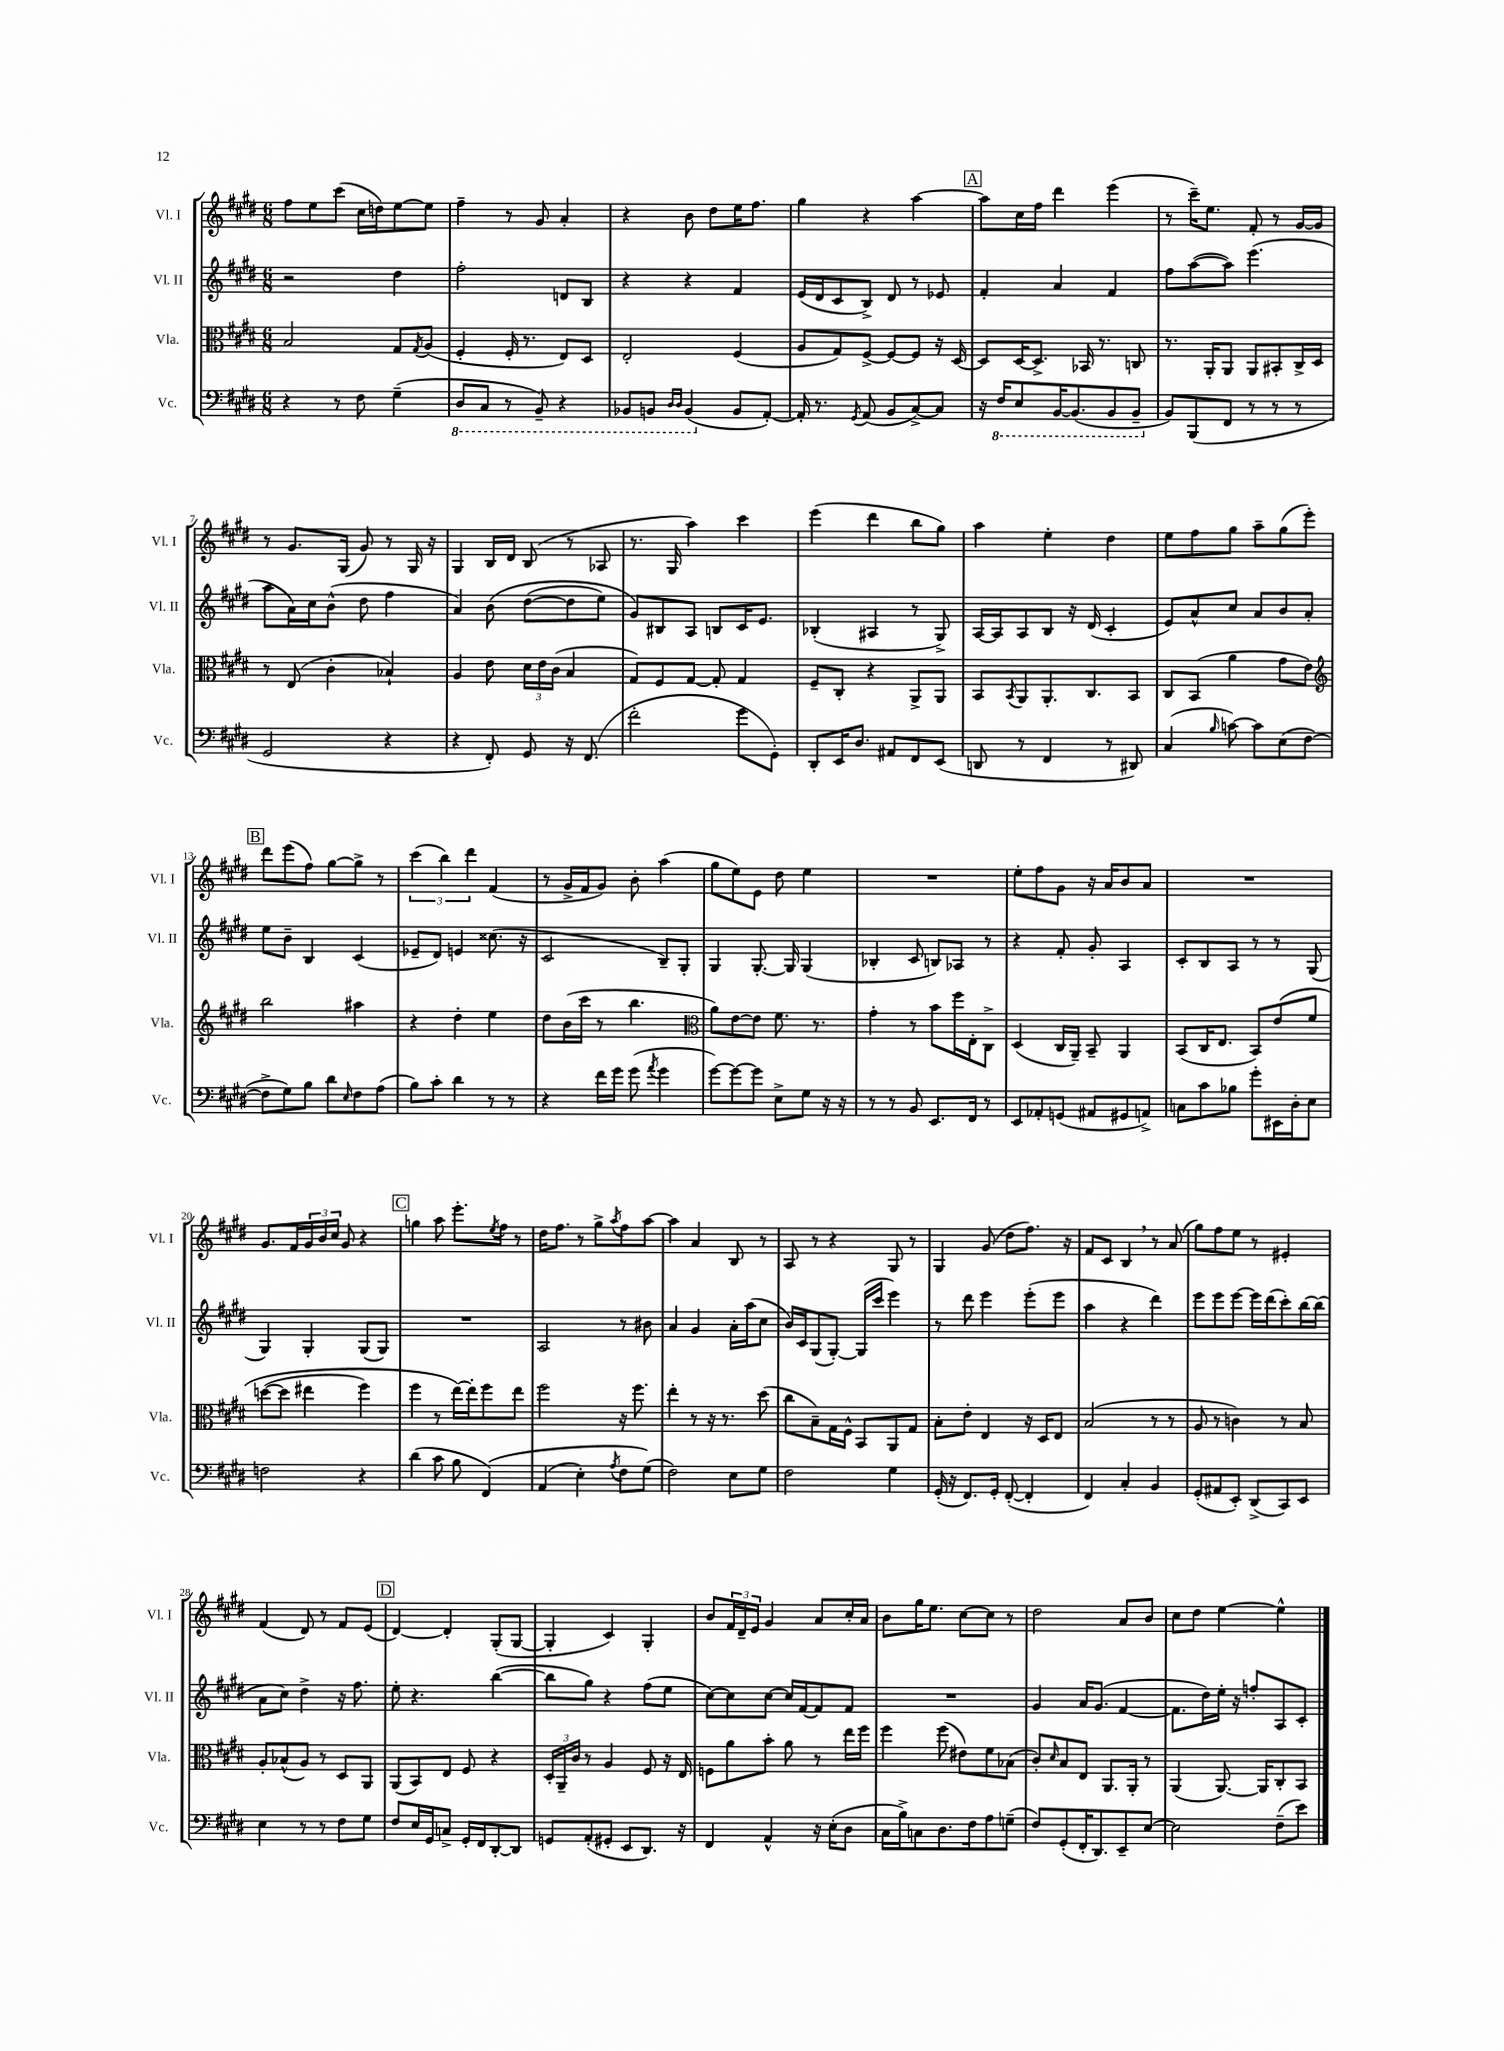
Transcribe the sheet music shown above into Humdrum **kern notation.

**kern	**kern	**kern	**kern
*part4	*part3	*part2	*part1
*staff4	*staff3	*staff2	*staff1
*I"Vc.	*I"Vla.	*I"Vl. II	*I"Vl. I
*I'Vc.	*I'Vla.	*I'Vl. II	*I'Vl. I
*clefF4	*clefC3	*clefG2	*clefG2
*k[f#c#g#d#]	*k[f#c#g#d#]	*k[f#c#g#d#]	*k[f#c#g#d#]
*M6/8	*M6/8	*M6/8	*M6/8
=1	=1	=1	=1
4r	2B/	2r	8ff#\L
.	.	.	8ee\
8r	.	.	(8ccc#\J
8F#\	.	.	16cc#\LL
.	.	.	16ddn\J)
(4G#~\	8G#/L	4dd#\	[8ee\
.	8qG#/	.	.
.	(8A/J	.	8ee\J]
=2	=2	=2	=2
*8ba	*	*	*
8DD#/L	4F#'/	2ff#'\	4ff#~\
8CC#/J	.	.	.
8r	16F#'/	.	8r
.	8.r	.	.
8BBB~/)	.	.	8g#/
4r	8E/L)	8dn/L	4a'/
.	8D#/J	8B/J	.
=3	=3	=3	=3
8BBB-X/L	2E'/	4r	4r
8BBBn/J	.	.	.
16qqDD#/LL	.	.	.
16qqDD#/JJ	.	.	.
(4BBB/	.	4r	8b\
.	.	.	8dd#\L
*X8ba	*	*	*
8BB/L	(4F#/	4f#/	16ee\K
.	.	.	8.ff#\J
[8AA'/J)	.	.	.
=4	=4	=4	=4
16AA'/]	8A/L	(16e/LL	4gg#\
8.r	.	16d#/J	.
.	8G#/)	8c#/	.
8qGG#/	.	.	.
(8AA/	[8F#^/J	8B^/J)	4r
8BB/L	8F#/L_	8d#/	.
[8C#^/)	8F#/J]	8r	[4aa\
8C#/J]	16r	8e-X/	.
.	[16D#/	.	.
!!LO:REH:place=s1:t=A
=5	=5	=5	=5
16r	8D#/L]	4f#'/	8aa\L]
*8ba	*	*	*
16FF#/KL	.	.	.
8EE/	[16D#/K	.	16cc#\L
.	8.D#^/J]	.	16ff#\JJ
[16BBB/K	.	4a/	4ddd#\
(8.BBB/]	.	.	.
.	16BB-X/	.	.
.	8.r	.	.
8BBB/	.	4f#/	(4eee\
8BBB~/J	8Cn/	.	.
=6	=6	=6	=6
*X8ba	*	*	*
8BB/L)	8.r	8ff#\L	8r
(8BBB/	.	([8aa\	16ccc#~\KL)
.	16AA'/KL	.	8.ee\J
8FF#/J	8AA/J	8aa\J])	.
8r	8AA/L	(4.eee\	8f#'/
8r	8BB#X'/	.	8r
8r	16C#^/L	.	[16g#/LL
.	16D#/JJ	.	16g#/JJ]
!!LO:LB:g=z
=7	=7	=7	=7
2GG#/	8r	8aa\L	8r
.	(8E/	16a\L)	8.g#/L
.	.	16cc#\J	.
.	4c#'\	(8b^^\J	.
.	.	.	(16G#/Jk
.	.	8dd#\	8g#/)
4r	4B-X`/)	4ff#\	8r
.	.	.	16G#/
.	.	.	16r
=8	=8	=8	=8
4r	4A/	4a/)	4G#/
8FF#'/)	8e\	(8b\	16B/LL
.	.	.	16d#/JJ
8GG#/	24d#\LL	([8dd#\L	(8B/
.	24e\	.	.
.	(24c#\JJ	.	.
16r	4B/	8dd#\]	8r
(8.FF#/	.	.	.
.	.	8ee\J)	8A-X/
=9	=9	=9	=9
2f#'\	8G#/L)	8g#/L)	8.r
.	8F#/	8B#X/	.
.	.	.	16G#/
.	[8G#/J	8A/J	4aa\)
.	8G#'/]	8Bn/L	.
8g#\L	4G#/	16c#/K	4ccc#\
.	.	8.e/J	.
8GG#'\J)	.	.	.
=10	=10	=10	=10
8DD#'/L	8F#~/L	(4B-X'/	(4eee\
16EE/K	8C#'/J	.	.
8.D#/J	.	.	.
.	4r	4A#X/	4ddd#\
8AA#X/L	.	.	.
8FF#/	8AA^/L	8r	8bb\L
(8EE/J	8AA/J	8G#^/)	8gg#\J)
=11	=11	=11	=11
8DDn/	8BB/L	[16A/LL	4aa\
.	.	16A/J]	.
.	8qBB/	.	.
8r	8AA/	8A/	.
4FF#/	8.AA'/	8B/J	4ee'\
.	.	16r	.
.	8.C#/	(16d#/	.
8r	.	4c#'/	4dd#\
8DD#X/)	8BB/J	.	.
=12	=12	=12	=12
(4C#/	8C#/L	8e/L)	8ee\L
.	(8BB/J	8a^^/	8ff#\
16qqB/	.	.	.
[8cn\)	4a\	8cc#/J	8gg#\J
8c\L]	.	8a/L	8aa~\L
(8E\	8g#\L	8b/	(8gg#\
[8F#\J	8e\J)	8a'/J	8eee'\J)
!!LO:LB:g=z
!!LO:REH:place=s1:t=B
=13	=13	=13	=13
*	*clefG2	*	*
8F#^\L]	2bb\	8ee\L	8ddd#\L
8G#\)	.	8b~\J	(8eee\
8B\J	.	4B/	8ff#\J)
8d#\L	.	.	[8gg#\L
16qqE/	.	.	.
8F#\	4aa#X\	(4c#/	8gg#^\J]
(8A\J	.	.	8r
=14	=14	=14	=14
8B\L)	4r	8e-X~/L	(6ccc#\
8c#'\J	.	8d#/J)	.
.	.	.	6bb\)
4d#\	4dd#'\	4en/	.
.	.	.	6ddd#\
8r	4ee\	(8.cc##X\	(4f#/
8r	.	.	.
.	.	16r	.
=15	=15	=15	=15
4r	8dd#\L	2c#/	8r
.	(16b\L	.	16g#^/LL
.	16ccc#\JJ	.	16f#/J
16f#\LL	8r	.	8g#/J)
16g#\JJ	.	.	.
(8g#\	4.bb\	.	8b'\
8qa/	.	.	.
4g#\	.	8B~/L)	(4aa\
.	.	8G#'/J	.
=16	=16	=16	=16
*	*clefC3	*	*
[8g#\L)	8a\L)	4G#/	8gg#\L
8g#\_	[8e\	.	8ee\)
8g#\J]	8e\J]	[8.G#'/	8e\J
8E^\L	8.f#\	.	8dd#\
.	.	16G#/]	.
8G#\J	.	(4G#/	4ee\
.	8.r	.	.
16r	.	.	.
16r	.	.	.
=17	=17	=17	=17
8r	4g#'\	4B-X'/	2.r
8r	.	.	.
8BB/	8r	8c#/	.
8.EE/L	8b\L	8Bn/L)	.
.	16ff#\L	8A-X/J	.
16FF#/Jk	16E'\J	.	.
8r	8C#^\J	8r	.
=18	=18	=18	=18
8EE/L	(4D#/	4r	8ee'\L
8AA-X'/	.	.	8ff#\
(8GGn/J	16C#/LL	8f#'/	8g#\J
.	16AA~/JJ)	.	.
8AA#X/L	8BB~/	8g#'/	16r
.	.	.	16a/KL
8GG#X/	4AA/	4A/	8b/
8AAn^/J)	.	.	8a/J
=19	=19	=19	=19
8Cn\L	(8BB/L	8c#'/L	2.r
8c#\	16C#/K	8B/	.
.	8.E/J	.	.
8B-X\J	.	8A/J	.
8g#'\L	8BB/L)	8r	.
16EE#X\L	(8e/	8r	.
16D#'\J	.	.	.
8E\J	8f#/J	(8G#/	.
!!LO:LB:g=z
=20	=20	=20	=20
2Fn\	([8ddn\L	4G#/)	8.g#/L
.	8dd\J]	.	.
.	.	.	16f#/L
.	4ee#X\	4G#'/	24g#/
.	.	.	24b/
.	.	.	24cc#/JJ
.	.	.	8g#/
4r	4ff#\)	(8G#/L	4r
.	.	8G#/J)	.
!!LO:REH:place=s1:t=C
=21	=21	=21	=21
(4d#\	4ff#\	2.r	4ggn\
8c#\	8r	.	8aa\
8B\	[16ee\LL)	.	8.eee'\L
.	16ee'\J]	.	.
(4FF#/)	8ff#\	.	.
.	.	.	8qee/
.	.	.	16ff#\Jk
.	8ee\J	.	8r
=22	=22	=22	=22
(4AA/	2ff#\	2A/	16dd#\KL
.	.	.	8.ff#\J
4E'\)	.	.	8r
.	.	.	8gg#^\L
8qA/	.	.	8qaa/
8F#\L	16r	8r	8ff#\
.	8.ff#\	.	.
(8G#\J)	.	8b#X\	[8aa\J
=23	=23	=23	=23
2F#\)	4ee'\	4a/	4aa\]
.	8r	4g#/	4a/
.	16r	.	.
.	8.r	.	.
8E\L	.	16a'\LL	8B/
.	.	(16aa\J	.
8G#\J	(8dd#\	8cc#\J	8r
=24	=24	=24	=24
2F#\	8cc#\L	16b/LL)	8A/
.	.	16c#/J	.
.	8B~\)	(8G#/	8r
.	16G#\L	[8G#'/J)	4r
.	16F#^^\JJ	.	.
.	8BB/L	(16G#/LL]	.
.	.	16ccc#/JJ	.
4G#\	8AA/	4eee\)	8G#/
.	8G#/J	.	8r
=25	=25	=25	=25
(16GG#'/	8B'\L	8r	4G#/
16r	.	.	.
8.FF#/L)	8e'\J	8ddd#\	.
.	4E/	4eee\	(8g#/
16GG#'/Jk	.	.	.
([8FF#'/	.	.	8dd#\L
4FF#'/]	16r	(8eee'\L	8.ff#\J)
.	16D#/KL	.	.
.	8E/J	8eee\J	.
.	.	.	16r
=26	=26	=26	=26
4FF#/)	(2B/	4aa\	8f#/L
.	.	.	8c#/J
4C#'/	.	4r	4B,/
4BB/	8r	4ddd#\)	8r
.	8r	.	(8a/
=27	=27	=27	=27
(8GG#'/L	8A/	8eee\L	8gg#\L)
8AA#X/	8r	8eee\	8ff#\
8EE'/J)	4cn\)	[8eee\J	8ee\J
(8DD#^/L	.	16eee\LL]	8r
.	.	(16ddd#\J	.
8CC#/)	8r	8ccc#'\)	4e#X'/
8EE/J	8B/	[16bb\L	.
.	.	(16bb\JJ]	.
!!LO:LB:g=z
=28	=28	=28	=28
4E\	8A'/L	8a\L	(4f#/
.	(8B-X^^/	8cc#\J)	.
8r	8A/J)	4dd#^\	8d#/)
8r	8r	.	8r
8F#\L	8D#/L	16r	8f#/L
.	.	8.ff#\	.
8G#\J	8AA/J	.	(8e/J
!!LO:REH:place=s1:t=D
=29	=29	=29	=29
8F#/L	(8AA/L	8ee'\	[4d#/)
16E/L	8BB/)	4.r	.
16GG#/J	.	.	.
8Cn^/J	8E/J	.	4d#'/]
16GG#'/LL	8F#/	.	.
16FF#/J	.	.	.
[8DD#'/	4r	([4bb\	(8G#'/L
8DD#/J]	.	.	[8G#/J
=30	=30	=30	=30
8GGn/L	24D#'/LL	8bb\L]	4G#'/]
.	24AA~/	.	.
.	24c#/JJ	.	.
(8AA'/	8r	8gg#\J)	.
8GG#X'/J	4A/	4r	4c#/)
8EE/L	.	.	.
8.DD#/J)	8F#/	(8ff#\L	4G#'/
.	16r	8ee\J	.
16r	16E/	.	.
=31	=31	=31	=31
4FF#/	8Fn\L	[8cc#\L)	8b/L
.	8a\	8cc#\]	24f#/L
.	.	.	24d#~/
.	.	.	24e/JJ
4AA^^/	8b'\J	[8cc#\J	4g#/
.	8a\	16cc#/LL]	.
.	.	[16f#/J	.
16r	8r	8f#/]	8a/L
(16E'\KL	.	.	.
8D#\J	16ee\LL	8f#/J	16cc#'/L
.	16ff#\JJ	.	16a/JJ
=32	=32	=32	=32
16C#\LL	4ff#\	2.r	8b\L
16B^\J)	.	.	.
8Cn\	.	.	16gg#\K
.	.	.	8.ee\J
8.D#\	(8ff#\	.	.
.	8e#X\L)	.	[8cc#\L
16F#\k	.	.	.
8A\	8f#\	.	8cc#\J]
(8Gn~\J	(8B-X\J	.	8r
=33	=33	=33	=33
8F#/L)	8c#'/L)	4g#/	2dd#\
.	16qqd#/	.	.
(8GG#'/	8B/	.	.
16FF#'/K	8E/J	16a/KL	.
8.DD#/)	.	(8.g#/J	.
.	8.AA/L	.	.
8EE~/	.	[4f#/	8a/L
.	16AA'/Jk	.	.
[8E/J	8r	.	8b/J
=34	=34	=34	=34
2E\]	(4AA/	8.f#\L]	8cc#\L
.	.	.	8dd#\J
.	.	16dd#\L)	.
.	[8.AA/)	16ee'\JJ	[4ee\
.	.	16r	.
.	.	8ffn'/L	.
.	16AA/KL]	.	.
(8F#~\L	8C#'/	8A/	4ee^^\]
8e\J)	8BB/J	8c#'/J	.
==	==	==	==
*-	*-	*-	*-
